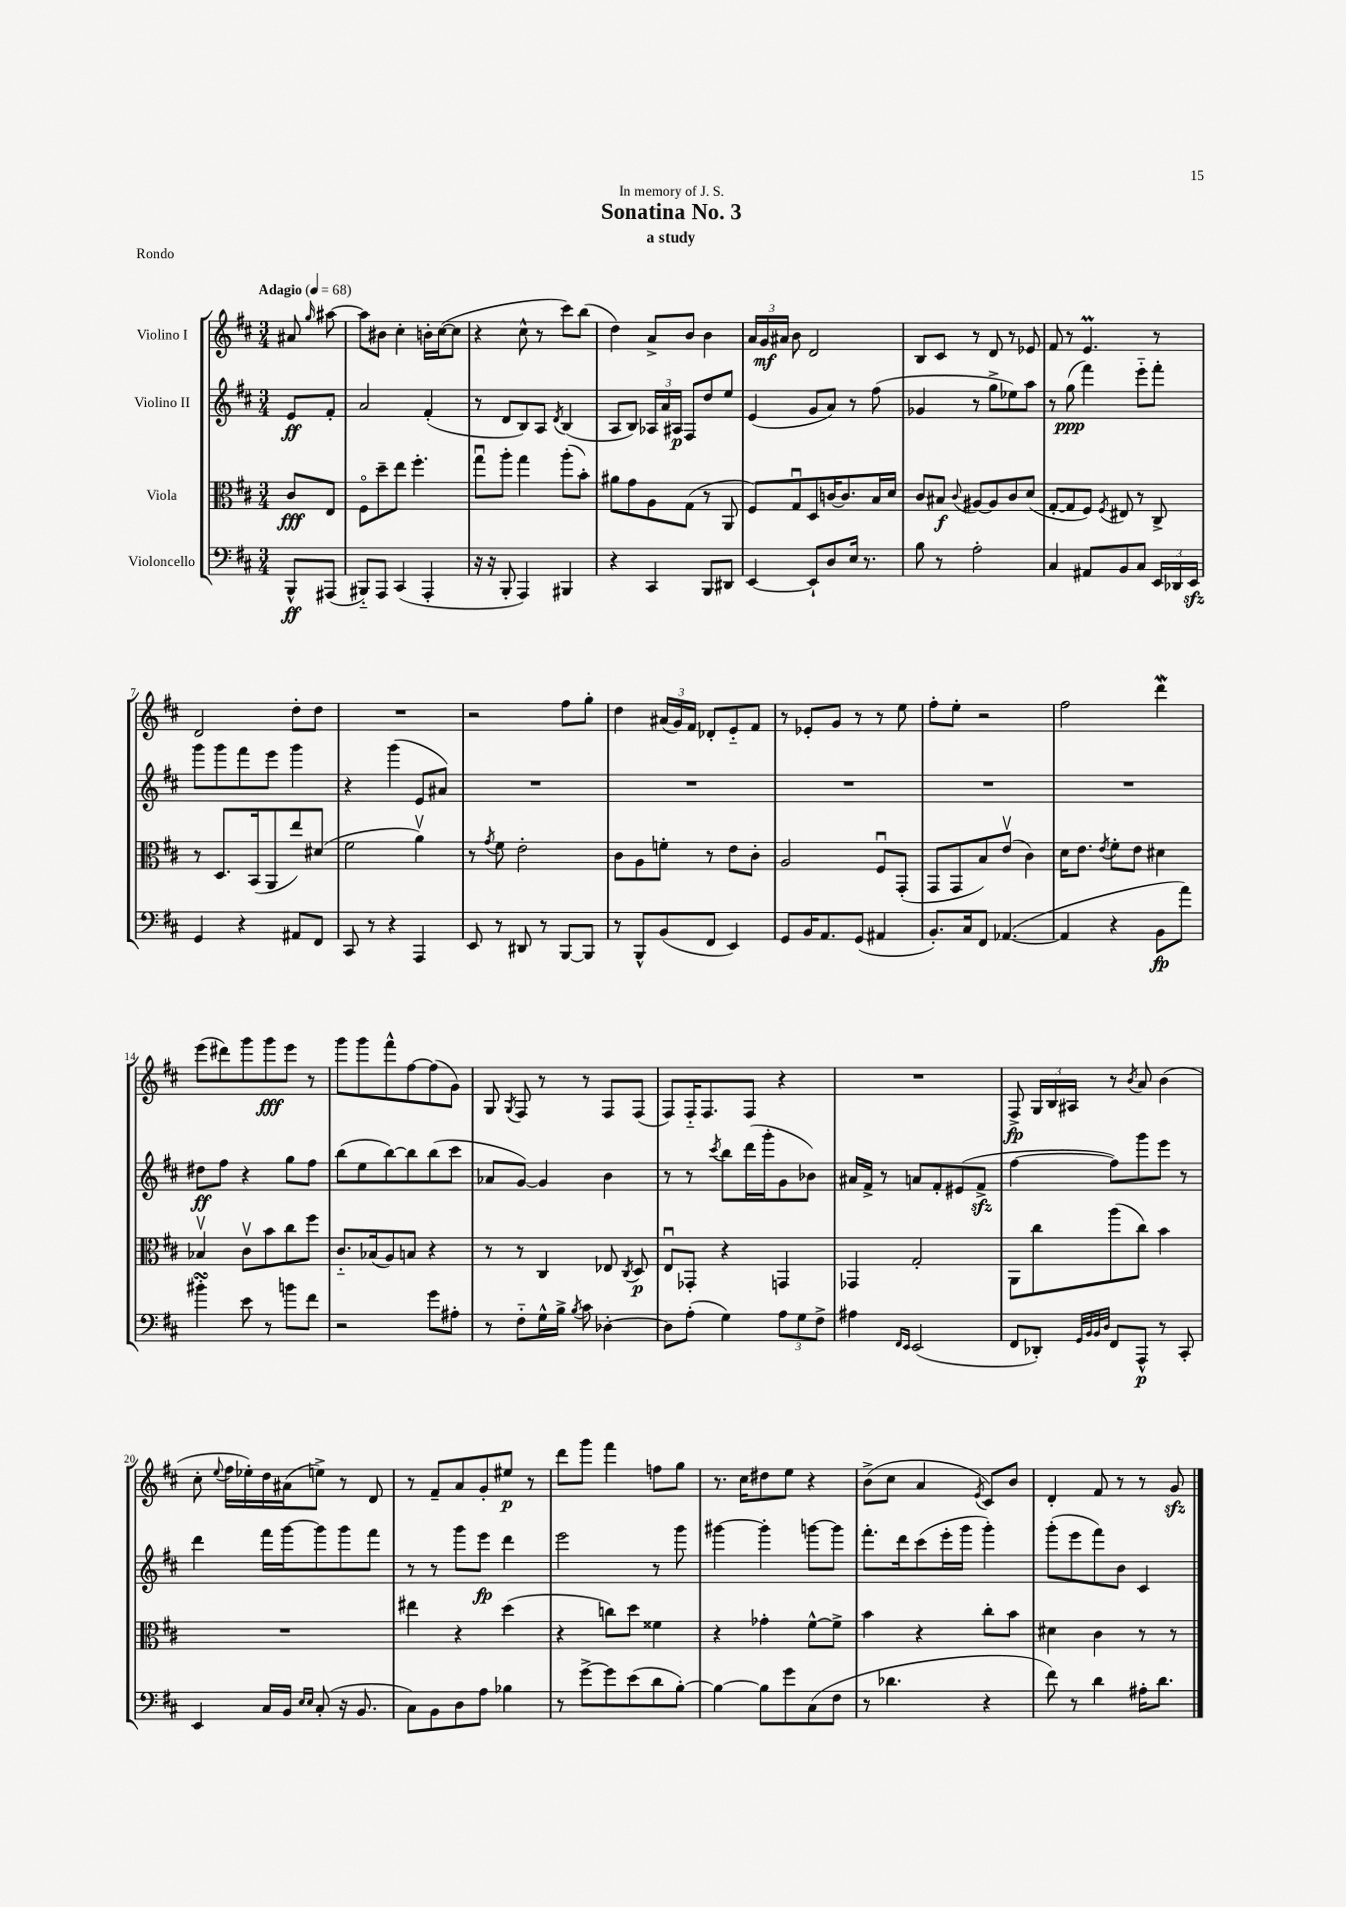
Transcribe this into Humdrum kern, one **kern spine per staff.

**kern	**kern	**kern	**kern
*staff4	*staff3	*staff2	*staff1
*clefF4	*clefC3	*clefG2	*clefG2
*k[f#c#]	*k[f#c#]	*k[f#c#]	*k[f#c#]
*M3/4	*M3/4	*M3/4	*M3/4
*MM68	*MM68	*MM68	*MM68
8BBB^^/L	8c#/L	8e/L	8a#/
.	.	.	16qqgg/
(8AAA#/J	8E/J	8f#'/J	[8aa#\
=	=	=	=
8BBB#'~/L)	8F#o\L	2a/	8aa#\]L
8AAA/J	8dd~\	.	8b#\J
(4CC#/	8ee\J	.	4cc#'\
.	4.ff#'\	.	.
4AAA'/	.	(4f#'/	16b'\LL
.	.	.	([16cc#\J
.	.	.	8cc#\]J
=	=	=	=
16r	8ggu\L	8r	4r
16r	.	.	.
8BBB'/	8aa'\J	8d/L	.
4AAA/)	4gg\	8B/)	8cc#^^\
.	.	8A/J	8r
.	.	8qd/	.
4BBB#/	(8aa'\L	(4B/	8ccc#\L)
.	8b'\J)	.	(8bb\J
=	=	=	=
4r	8a#\L	8A/L	4dd\)
.	8g\	8B/J)	.
4CC#/	8A\	24A-/LL	8a^/L
.	.	24a/	.
.	.	24A#/JJ	.
.	(8G\J	8F#/L	8b/J
8BBB/L	8r	8dd/	4b\
8DD#/J	8AA/	8ee/J	.
=	=	=	=
[4EE/	8F#/L)	(4e/	24a/LL
.	.	.	24g/
.	.	.	24a#/JJ
.	8Gu/	.	8b\
8EE`/]L	8D/	8g/L	2d/
8D/	[16c/K	8a/J)	.
.	8.c/]	.	.
16E/Jk	.	8r	.
8.r	.	.	.
.	16B/L	(8ff#\	.
.	16d/JJ	.	.
=	=	=	=
8B\	8c#/L	4g-/	8B/L
8r	8B#/J	.	8c#/J
.	8qqc#/	.	.
2A'\	[8A#/L	8r	8r
.	8A#/]	8gg^\L	8d/
.	8c#/	8ee-\)	8r
.	(8d/J	8aa\J	8e-/
=	=	=	=
4C#/	[8G'/L	8r	8f#/
.	8G/]	(8gg\	8r
8AA#/L	8F#/J)	4fff#\)	4.e/
.	8qF#/	.	.
8BB/	8E#/	.	.
8C#/J	8r	8eee'~\L	.
24EE/LL	8C#^/	8fff#'\J	8r
24DD-/	.	.	.
24EE/JJ	.	.	.
=	=	=	=
4GG/	8r	8ggg\L	2d/
.	8.D/L	8ggg\	.
4r	.	8fff#\	.
.	(16BB/k	.	.
.	8AA/	8eee\J	.
8AA#/L	8ee/)	4ggg\	8dd'\L
8FF#/J	(8d#/J	.	8dd\J
=	=	=	=
8CC#/	2f#\	4r	2.r
8r	.	.	.
4r	.	(4ggg\	.
4AAA/	4av\)	8e/L	.
.	.	8a#/J)	.
=	=	=	=
8EE/	8r	2.r	2r
.	8qg/	.	.
8r	8f#\	.	.
8DD#/	2e'\	.	.
8r	.	.	.
[8BBB/L	.	.	8ff#\L
8BBB/]J	.	.	8gg'\J
=	=	=	=
8r	8c#\L	2.r	4dd\
8BBB^^/L	8A\	.	.
(8BB/	8f'\J	.	(24a#/LL
.	.	.	24g/)
.	.	.	24f#/JJ
8FF#/J	8r	.	8d-'/L
4EE/)	8e\L	.	8e'~/
.	8c#'\J	.	8f#/J
=	=	=	=
8GG/L	2A/	2.r	8r
16BB/K	.	.	8e-'/L
8.AA/	.	.	.
.	.	.	8g/J
(8GG/J	.	.	8r
4AA#/	8F#u/L	.	8r
.	(8GG'/J	.	8ee\
=	=	=	=
8.BB'/L)	8GG/L	2.r	8ff#'\L
.	8GG/	.	8ee'\J
16C#/k	.	.	.
8FF#/J	8B/)	.	2r
([4.AA-/	(8ev/J	.	.
.	4c#\)	.	.
=	=	=	=
4AA-/]	16d\LK	2.r	2ff#\
.	8.e\J	.	.
.	8qe/	.	.
4r	8f#'\L	.	.
.	8e\J	.	.
8BB\L	4d#\	.	4ddd\
8a\J)	.	.	.
=	=	=	=
4b#'\	4B-v/	8dd#\L	(8eee\L
.	.	8ff#\J	8ddd#\)
8e\	8c#v\L	4r	8ggg\
8r	8b\	.	8ggg\
8b\L	8cc#\	8gg\L	8eee\J
8f#\J	8ff#\J	8ff#\J	8r
=	=	=	=
2r	8.c#'~/L	(8bb\L	8ggg\L
.	.	8ee\	8ggg\
.	(16B-/k	.	.
.	8A/)	[8bb\)	8fff#^^\
.	8B/J	8bb\]	[8ff#\
8g\L	4r	(8bb\	(8ff#\]
8A#'\J	.	8ccc#\J	8g\J)
=	=	=	=
8r	8r	8a-/L	8G/
.	.	.	8qG/
8F#'~\L	8r	[8g/J)	8F#/
16G^^\L	4C#/	4g/]	8r
16B^\JJ	.	.	.
8qB/	.	.	.
8c#\	.	.	8r
[4D-'\	8E-/	4b\	8F#/L
.	8qC#/	.	.
.	8D/	.	(8F#/J
=	=	=	=
8D-\]L	8Eu/L	8r	8F#/L)
(8A'\J	8GG-'/J	8r	16F#'~/K
.	.	.	8.F#/
.	.	8qccc#/	.
4G\)	4r	8bb\L	.
.	.	(16ddd\L	8F#/J
.	.	16ggg'\J	.
12A\L	4GG/	8g\	4r
12G\	.	.	.
.	.	8b-\J)	.
12F#^\J	.	.	.
=	=	=	=
4A#\	4GG-/	16a#/LL	2.r
.	.	16f#^/JJ	.
.	.	8r	.
16qqFF#/LL	.	.	.
16qqEE/JJ	.	.	.
(2EE/	2G'/	8a/L	.
.	.	8f#'/	.
.	.	(8e#/	.
.	.	8f#^/J	.
=	=	=	=
8FF#/L	8AA\L	[4ff#\	8F#^/
8DD-'/J)	8cc#\	.	24G/LL
.	.	.	24B/
.	.	.	24A#/JJ
32qqGG/LLL	.	.	.
32qqBB/	.	.	.
32qqBB/	.	.	.
32qqD/JJJ	.	.	.
8FF#/L	(8aa\	8ff#\]L)	8r
.	.	.	8qb/
8AAA^^/J	8cc#\J)	8ggg\	8a/
8r	4b\	8eee\J	(4b\
8CC#'/	.	8r	.
=	=	=	=
4EE/	2.r	4ddd\	8cc#'\
.	.	.	8qqee/
.	.	.	16ff#\LL
.	.	.	16ee-'\)
16C#/LL	.	16fff#\LL	16dd\
16BB/JJ	.	[16ggg\J	(16a#\J
16qqE/LL	.	.	.
16qqE/JJ	.	.	.
(8C#'/	.	8ggg\]	8ee^\J)
16r	.	8ggg\	8r
8.BB/	.	.	.
.	.	8fff#\J	8d/
=	=	=	=
8C#\L)	4ee#\	8r	8r
8BB\	.	8r	8f#~/L
8D\	4r	8ggg\L	8a/
8A\J	.	8eee\J	8g'/
4B-\	(4dd\	4ddd\	8ee#/J
.	.	.	8r
=	=	=	=
8r	4r	2eee\	8ddd\L
[8g^\L	.	.	8ggg\J
8g\]	8cc\L)	.	4fff#\
(8e\	8dd\J	.	.
8d\	4f##\	8r	8ff\L
[8B'\J)	.	8ggg\	8gg\J
=	=	=	=
4B\_	4r	[4ggg#\	8.r
.	.	.	16cc#\LK
8B\]L	4g-'\	4ggg#'\]	8dd#\
8g\	.	.	8ee\J
(8C#\	[8f#^^\L	[8ggg\L	4r
8F#\J	8f#^\]J	8ggg\]J	.
=	=	=	=
8r	4b\	8.fff#'\L	(8b^\L
4.d-\	.	.	8cc#\J
.	.	16ddd\k	.
.	4r	(8ccc#\	4a/
.	.	16eee'\L	.
.	.	16ggg\JJ	.
.	.	.	8qe/
4r	8cc#'\L	4ggg'\)	8c#/L)
.	8b\J	.	8b/J
=	=	=	=
8f#\)	4d#\	(8ggg'\L	4d'/
8r	.	8eee\	.
4d\	4c#\	8fff#\)	8f#/
.	.	8b\J	8r
16A#'\LK	8r	4c#/	8r
8.d\J	.	.	.
.	8r	.	8g/
==	==	==	==
*-	*-	*-	*-
